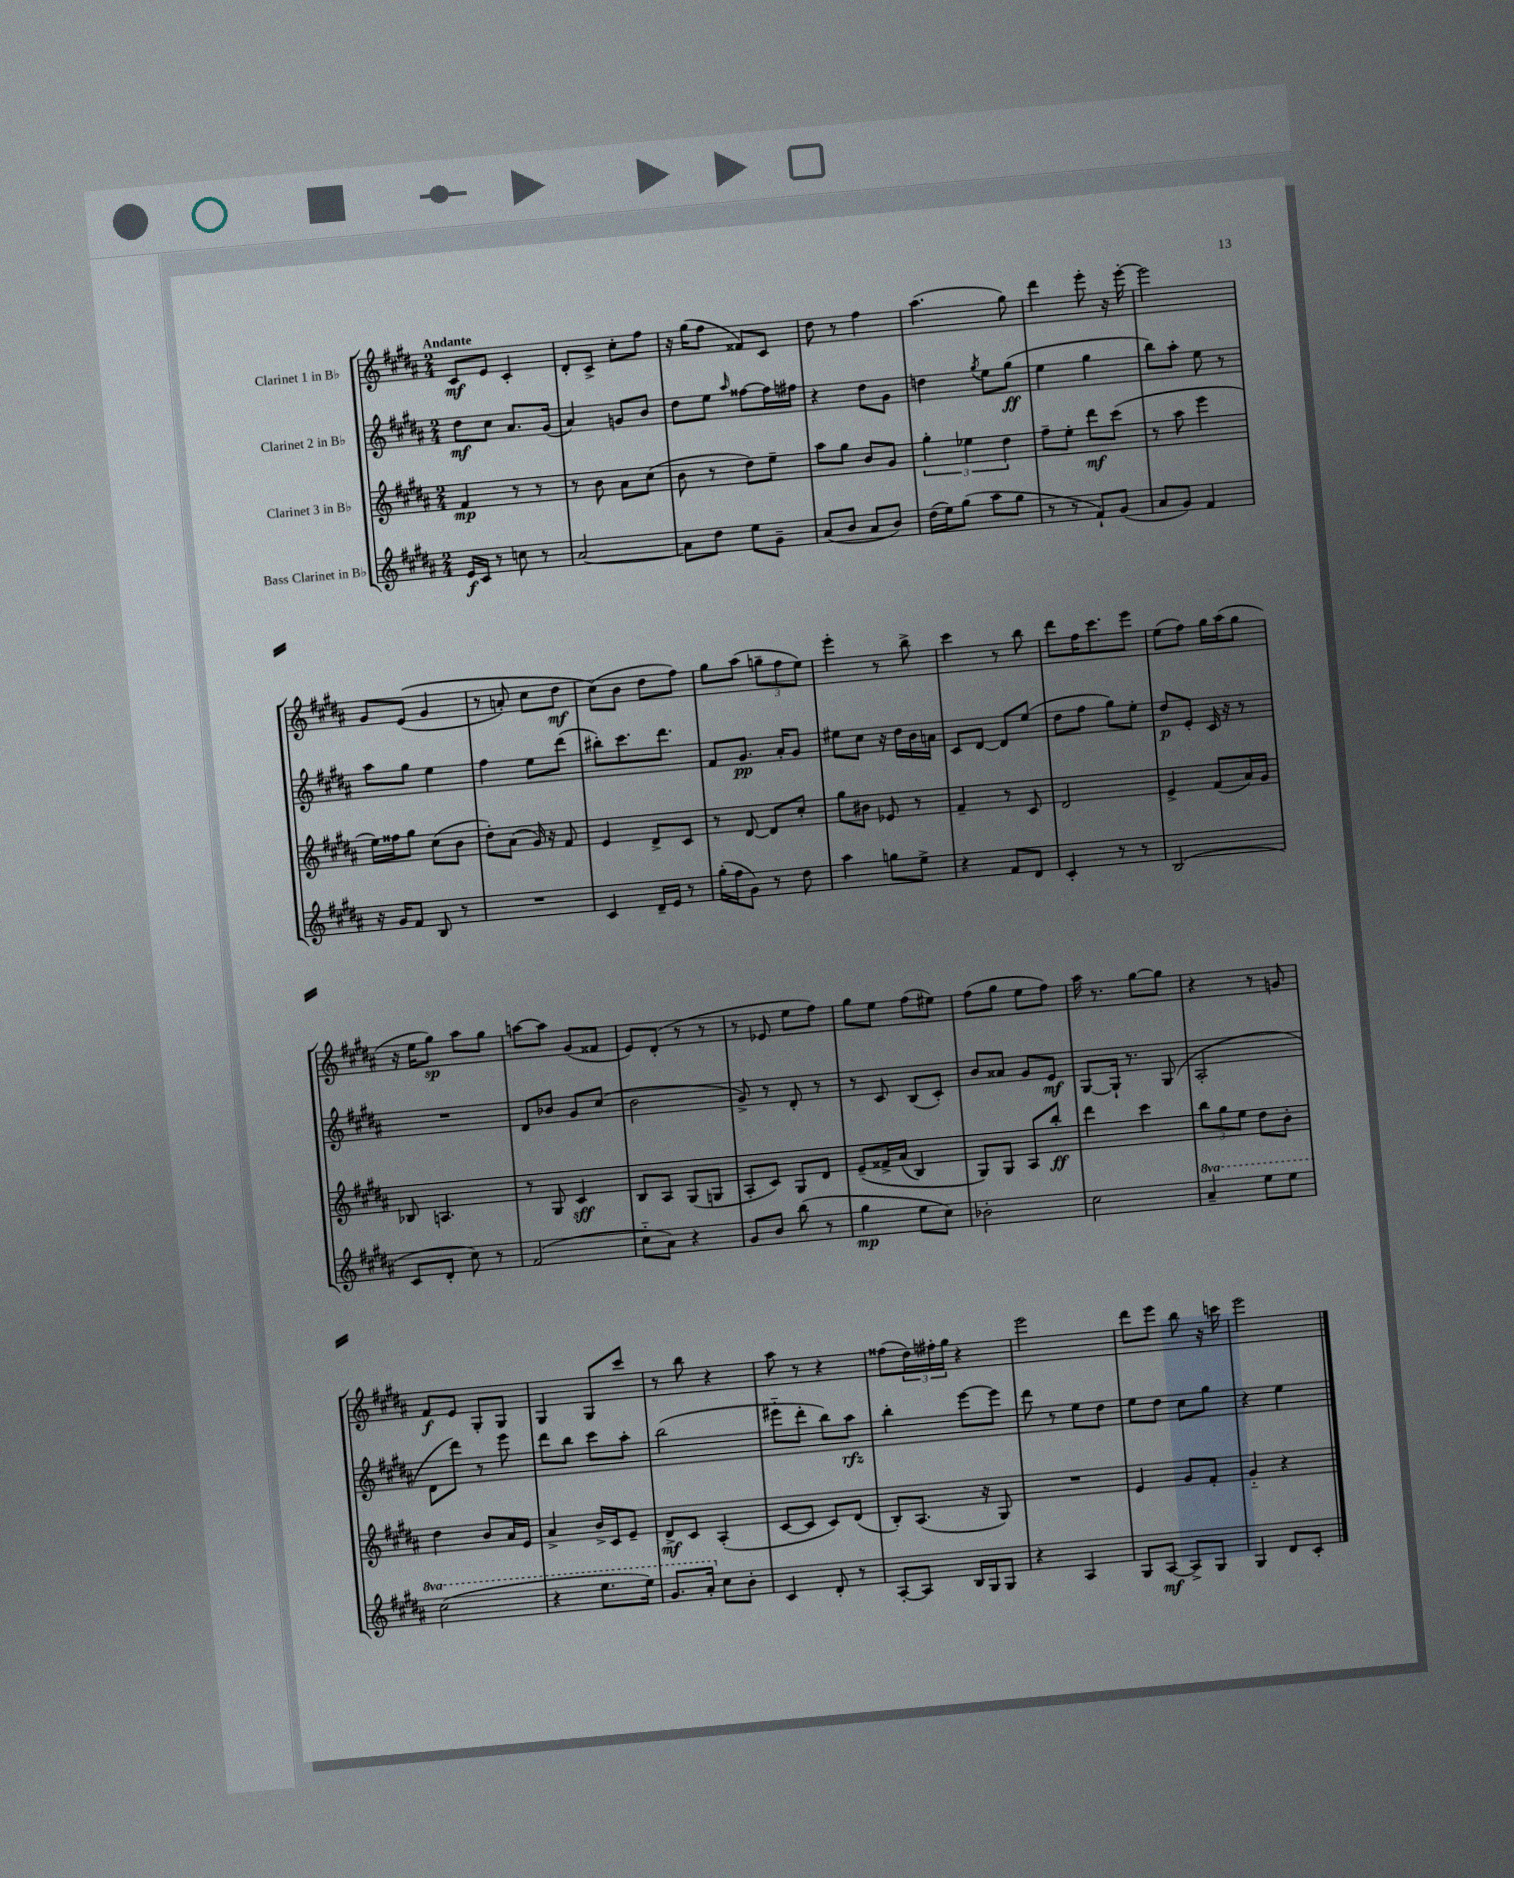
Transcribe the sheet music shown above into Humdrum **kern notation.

**kern	**dynam	**kern	**dynam	**kern	**dynam	**kern	**dynam
*part4	*part4	*part3	*part3	*part2	*part2	*part1	*part1
*staff4	*staff4	*staff3	*staff3	*staff2	*staff2	*staff1	*staff1
*I"Bass Clarinet in B♭	*	*I"Clarinet 3 in B♭	*	*I"Clarinet 2 in B♭	*	*I"Clarinet 1 in B♭	*
*clefG2	*	*clefG2	*	*clefG2	*	*clefG2	*
*k[f#c#g#d#a#]	*	*k[f#c#g#d#a#]	*	*k[f#c#g#d#a#]	*	*k[f#c#g#d#a#]	*
*M2/4	*	*M2/4	*	*M2/4	*	*M2/4	*
=1	=1	=1	=1	=1	=1	=1	=1
!	!	!	!	!	!	!LO:TX:a:B:t=Andante	!
16e/LL	f	4f#/	mp	8dd#\L	mf	8c#/L	mf
16c#/JJ	.	.	.	.	.	.	.
8r	.	.	.	8cc#\J	.	8e/J	.
8ccn\	.	8r	.	8.a#/L	.	4c#'/	.
8r	.	8r	.	.	.	.	.
.	.	.	.	(16g#/Jk	.	.	.
=2	=2	=2	=2	=2	=2	=2	=2
[2a#/	.	8r	.	4a#/)	.	8d#'/L	.
.	.	8b\	.	.	.	8c#^/J	.
.	.	8a#\L	.	8gn/L	.	8cc#'\L	.
.	.	(8cc#\J	.	8b/J	.	8ff#\J	.
=3	=3	=3	=3	=3	=3	=3	=3
8a#\L]	.	8b\	.	8dd#\L	.	16r	.
.	.	.	.	.	.	(16gg#\KL	.
8dd#\J	.	8r	.	8ee\J	.	8ff#\J	.
.	.	.	.	16qqaa#/	.	.	.
8ee\L	.	8dd#\L)	.	[8ff##X\L	.	8f##X/L)	.
8g#~\J	.	8ee~\J	.	16ff##\L]	.	8c#/J	.
.	.	.	.	16ff#X\JJ	.	.	.
=4	=4	=4	=4	=4	=4	=4	=4
(8a#/L	.	8aa#\L	.	4r	.	8dd#\	.
8b/J	.	8gg#\J	.	.	.	8r	.
8a#/L	.	8b/L	.	8dd#\L	.	4ff#\	.
8b/J)	.	8g#/J	.	8g#\J	.	.	.
=5	=5	=5	=5	=5	=5	=5	=5
(16dd#\LL	.	6gg#'\	.	4ddn\	.	(4.aa#\	.
16ee\J)	.	.	.	.	.	.	.
(8gg#\J	.	.	.	.	.	.	.
.	.	6ee-X\	.	.	.	.	.
.	.	.	.	8qgg#/	.	.	.
8aa#\L	.	.	.	8ee\L	.	.	.
.	.	6dd#\	.	.	.	.	.
8gg#\J	.	.	.	(8gg#\J	ff	8gg#\)	.
=6	=6	=6	=6	=6	=6	=6	=6
8r	.	8ff#~\L	.	4ee\	.	4ddd#\	.
8r	.	8ee'\J	.	.	.	.	.
8f#`/L)	.	8ddd#\L	mf	4gg#\	.	8eee'\	.
(8g#/J	.	(8ccc#\J	.	.	.	16r	.
.	.	.	.	.	.	[16eee'\	.
=7	=7	=7	=7	=7	=7	=7	=7
8a#/L	.	8r	.	8bb\L)	.	2eee\]	.
8g#/J)	.	8aa#\	.	8aa#'\J	.	.	.
4f#/	.	4eee\	.	8ee\	.	.	.
.	.	.	.	8r	.	.	.
!!LO:LB:g=z
=8	=8	=8	=8	=8	=8	=8	=8
16r	.	16ee\LL)	.	8aa#\L	.	8g#/L	.
16g#/KL	.	16ff##X\J	.	.	.	.	.
8f#/J	.	8gg#\J	.	8gg#\J	.	((8e/J	.
8B/	.	(8cc#\L	.	4ee\	.	4g#/	.
8r	.	8b\J	.	.	.	.	.
=9	=9	=9	=9	=9	=9	=9	=9
2r	.	8dd#'\L)	.	4ff#\	.	8r	.
.	.	(8a#\J	.	.	.	8an'/)	.
.	.	16g#/)	.	8ee\L	.	8cc#\L	.
.	.	16r	.	.	.	.	.
.	.	8f#/	.	(8ddd#\J	.	8dd#\J	mf
=10	=10	=10	=10	=10	=10	=10	=10
4c#/	.	4e/	.	8bb#X'\L)	.	(8cc#\L)	.
.	.	.	.	8.ccc#\	.	8b\J	.
16d#~/LL	.	8d#^/L	.	.	.	8dd#\L	.
16e/JJ	.	.	.	8.ddd#\J	.	.	.
8r	.	8c#/J	.	.	.	8ff#\J)	.
=11	=11	=11	=11	=11	=11	=11	=11
(16gg#'\LL	.	8r	.	8f#/L	.	8gg#\L	.
16ff#\J	.	.	.	.	.	.	.
8g#\J)	.	[8d#/	.	8.g#/J	pp	(8aa#\J	.
8r	.	8d#/L]	.	.	.	12ggn~\L	.
.	.	.	.	16a#'/KL	.	.	.
.	.	.	.	.	.	12ff#\	.
8dd#\	.	8cc#'/J	.	8g#/J	.	.	.
.	.	.	.	.	.	12ee\J)	.
=12	=12	=12	=12	=12	=12	=12	=12
4aa#\	.	8gg#\L	.	8ee#X\L	.	4eee'\	.
.	.	8b#X\J	.	8cc#\J	.	.	.
8ggn\L	.	8e-X/	.	16r	.	8r	.
.	.	.	.	16dd#\LL	.	.	.
8ee^\J	.	8r	.	16b\	.	8bb^\	.
.	.	.	.	16an\JJ	.	.	.
=13	=13	=13	=13	=13	=13	=13	=13
4r	.	4f#~/	.	8c#/L	.	4ccc#\	.
.	.	.	.	[8d#/J	.	.	.
8f#/L	.	8r	.	8d#/L]	.	8r	.
8d#/J	.	8c#/	.	(8ee/J	.	8bb\	.
=14	=14	=14	=14	=14	=14	=14	=14
4c#'/	.	2d#/	.	8dd#\L	.	8ddd#\L	.
.	.	.	.	8ff#\J	.	16ff#\K	.
.	.	.	.	.	.	8.ccc#\	.
8r	.	.	.	8gg#\L)	.	.	.
8r	.	.	.	8ee'\J	.	8eee\J	.
=15	=15	=15	=15	=15	=15	=15	=15
(2B/	.	4e^/	.	8dd#/L	p	(8ee\L	.
.	.	.	.	8e'/J	.	8ff#\J)	.
.	.	(8f#/L	.	16c#/	.	16gg#\LL	.
.	.	.	.	16r	.	(16aa#\J	.
.	.	16a#/L)	.	8r	.	8gg#\J	.
.	.	16g#/JJ	.	.	.	.	.
!!LO:LB:g=z
=16	=16	=16	=16	=16	=16	=16	=16
8c#/L	.	8B-X/	.	2r	.	16r	.
.	.	.	.	.	.	16ee\KL	.
8d#'/J	.	4.An/	.	.	.	8gg#\J)	sp
8cc#\)	.	.	.	.	.	8aa#\L	.
8r	.	.	.	.	.	8gg#\J	.
=17	=17	=17	=17	=17	=17	=17	=17
(2f#/	.	8r	.	8d#/L	.	[8aan\L	.
.	.	8G#/	.	8b-X/J	.	8aa\J]	.
.	.	4c#/	sff	8g#/L	.	(8g#/L	.
.	.	.	.	(8cc#/J	.	8f##X/J	.
=18	=18	=18	=18	=18	=18	=18	=18
8cc#\L	.	8B/L	.	2b\	.	8e/L)	.
8a#\J)	.	8A#/J	.	.	.	(8d#'/J	.
4r	.	(8G#/L	.	.	.	8r	.
.	.	8Gn/J	.	.	.	8r	.
=19	=19	=19	=19	=19	=19	=19	=19
8g#/L	.	8A#'/L	.	8g#^/)	.	8r	.
8b/J	.	8c#/J)	.	8r	.	8e-X/	.
(8bb\	.	8G#/L	.	8d#'/	.	8ee\L	.
8r	.	8d#/J	.	8r	.	8ff#\J)	.
=20	=20	=20	=20	=20	=20	=20	=20
4gg#\	mp	(8e~/L	.	8r	.	8gg#\L	.
.	.	16f##X^/L	.	8c#/	.	8ee\J	.
.	.	(16a#/JJ	.	.	.	.	.
8ee\L	.	4B/)	.	(8B/L	.	(8ff#\L	.
8cc#\J)	.	.	.	8c#'/J)	.	8ee#X\J)	.
=21	=21	=21	=21	=21	=21	=21	=21
2b-X'\	.	8G#/L)	.	8b/L	.	(8ff#\L	.
.	.	8G#/J	.	8a##X/J	.	8gg#\J	.
.	.	8A#/L	.	8g#/L	.	8ee\L	.
.	.	8bb'/J	ff	8e/J	mf	8ff#\J)	.
=22	=22	=22	=22	=22	=22	=22	=22
2cc#\	.	4ddd#\	.	[8G#/L	.	16aa#\	.
.	.	.	.	.	.	8.r	.
.	.	.	.	16G#`/Jk]	.	.	.
.	.	.	.	8.r	.	.	.
.	.	4ccc#\	.	.	.	[8gg#\L	.
.	.	.	.	(8G#/	.	8gg#\J]	.
=23	=23	=23	=23	=23	=23	=23	=23
*8va	*	*	*	*	*	*	*
4aa#~/	.	12bb\L	.	2A#'/	.	4r	.
.	.	12gg#\	.	.	.	.	.
.	.	12ee\J	.	.	.	.	.
8eee\L	.	8dd#\L	.	.	.	8r	.
8eee\J	.	8b'\J	.	.	.	8gn/	.
!!LO:LB:g=z
=24	=24	=24	=24	=24	=24	=24	=24
(2ccc#\	.	4dd#\	.	8d#\L	.	8f#/L	f
.	.	.	.	8ddd#\J)	.	8e/J	.
.	.	8b/L	.	8r	.	8G#'/L	.
.	.	16a#/L	.	8eee\	.	8G#/J	.
.	.	16e/JJ	.	.	.	.	.
=25	=25	=25	=25	=25	=25	=25	=25
4r	.	4a#^/	.	8ddd#\L	.	4G#/	.
.	.	.	.	8bb\J	.	.	.
8.eee\L	.	16b^/LL	.	8ccc#\L	.	8G#/L	.
.	.	16c#/J	.	.	.	.	.
.	.	8e~/J	.	8aa#'\J	.	8ccc#/J	.
16eee\Jk)	.	.	.	.	.	.	.
=26	=26	=26	=26	=26	=26	=26	=26
8.gg#/L	.	8d#^/L	mf	(2bb\	.	8r	.
.	.	8c#/J	.	.	.	8bb\	.
16aa#'/Jk	.	.	.	.	.	.	.
*X8va	*	*	*	*	*	*	*
8cc#\L	.	(4A#'/	.	.	.	4r	.
8b'\J	.	.	.	.	.	.	.
=27	=27	=27	=27	=27	=27	=27	=27
4c#/	.	[8c#/L	.	8eee#X\L	.	8aa#\	.
.	.	8c#/J]	.	8ddd#'\J	.	8r	.
8d#'/	.	8c#/L)	.	8bb\L)	.	4r	.
8r	.	(8d#/J	.	8aa#\J	rfz	.	.
=28	=28	=28	=28	=28	=28	=28	=28
[8A#'/L	.	8B'/L)	.	4bb'\	.	(8ff##X\L	.
8A#/J]	.	(8.A#/J	.	.	.	24dd#\L)	.
.	.	.	.	.	.	24ff#X'\	.
.	.	.	.	.	.	24gg#\JJ	.
16B/LL	.	.	.	[8eee\L	.	4r	.
16G#/J	.	16r	.	.	.	.	.
8G#/J	.	8G#/)	.	8eee\J]	.	.	.
=29	=29	=29	=29	=29	=29	=29	=29
4r	.	2r	.	8ddd#\	.	2eee\	.
.	.	.	.	8r	.	.	.
4A#/	.	.	.	8ee\L	.	.	.
.	.	.	.	8dd#\J	.	.	.
=30	=30	=30	=30	=30	=30	=30	=30
8G#/L	.	4e/	.	8ee\L	.	8ddd#\L	.
[8A#/J	mf	.	.	8dd#\J	.	8eee\J	.
8A#^/L]	.	8g#/L	.	8cc#\L	.	8bb\	.
8G#/J	.	8f#'/J	.	8gg#\J	.	16r	.
.	.	.	.	.	.	16cccn\	.
=31	=31	=31	=31	=31	=31	=31	=31
4G#/	.	4g#/	.	4r	.	2eee\	.
8d#/L	.	4r	.	4ee\	.	.	.
8c#'/J	.	.	.	.	.	.	.
==	==	==	==	==	==	==	==
*-	*-	*-	*-	*-	*-	*-	*-
